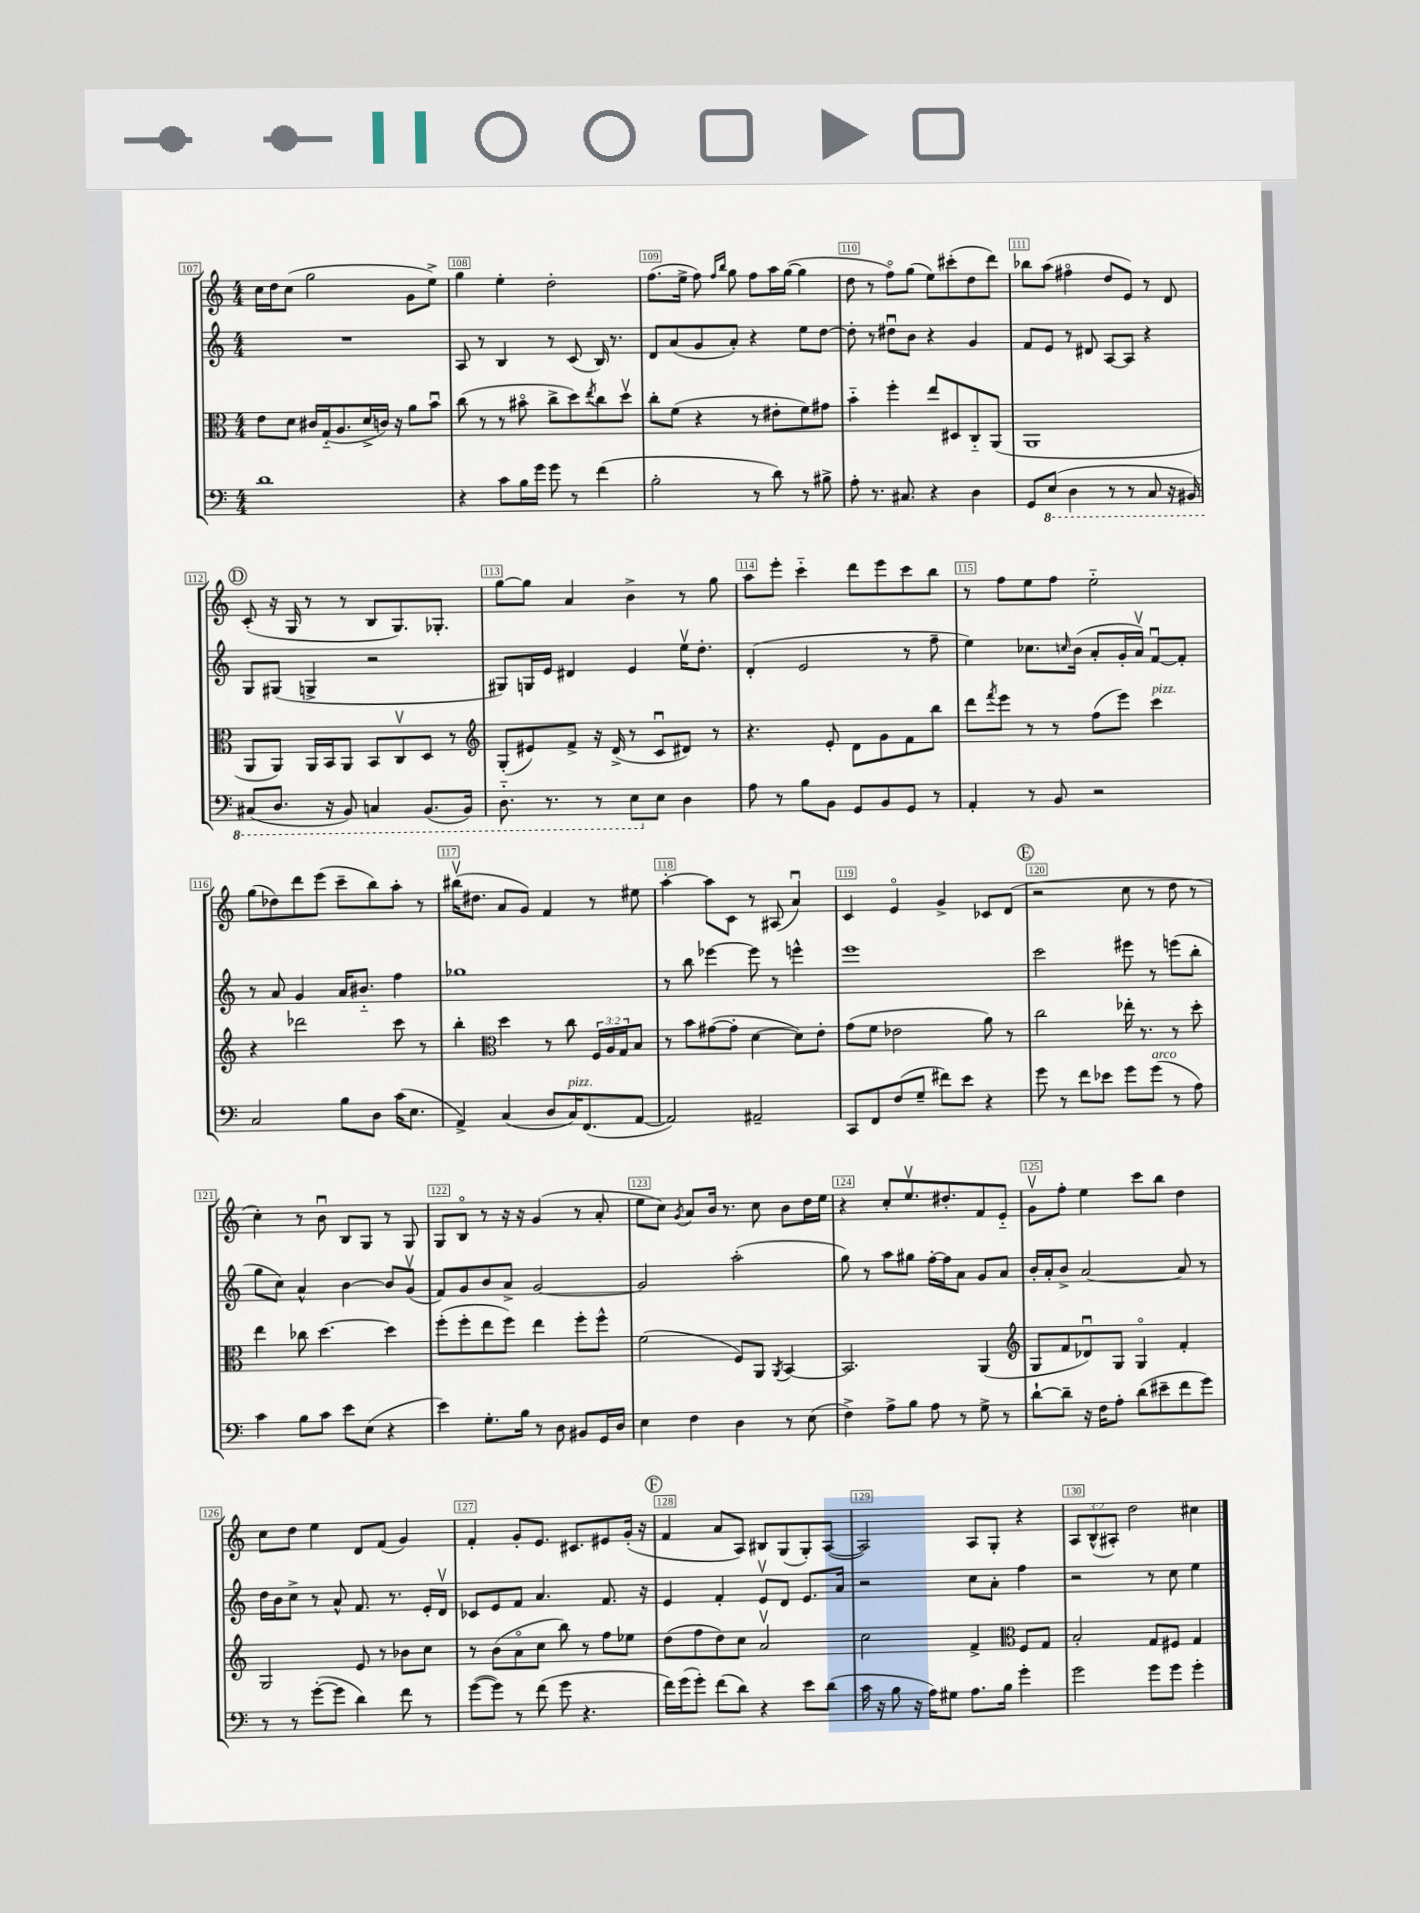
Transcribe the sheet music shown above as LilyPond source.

<<
\new StaffGroup <<
\new Staff = "s0" {
    \clef treble \key c \major \numericTimeSignature \time 4/4 \override Staff.TupletNumber.text = #tuplet-number::calc-fraction-text
    c''16 d''16 c''8( g''2 g'8 e''8->) |
    g''4 e''4-. d''2-. |
    f''8.( e''16-> f''8) \grace { f''16 b''16 } g''8 f''8 a''16 g''16~( g''4 |
    d''8 r8 f''8\flageolet) g''8( e''8) cis'''8-.( d''8 d'''8) |
    bes''8 a''8( fis''4\flageolet d''8 e'8) r8 d'8 |
    \mark \markup { \circle "D" } c'8-.( r16 g16 r8 r8 b8 g8.) ges8.-. |
    g''8~ g''8 a'4 b'4-> r8 g''8 |
    a''8 e'''8-. c'''4-_ d'''8 e'''8 c'''8 b''8 |
    r8 f''8 e''8 f''8 e''2-_ |
    g''8( des''8) d'''8 e'''8( c'''8-- b''8) a''8-. r8 |
    bis''16\upbow( dis''8. a'8 g'8) f'4 r8 eis''8 |
    a''4~-. a''8 c'8 r8 ais8( a'4\downbow) |
    c'4 e'4\flageolet g'4-> ces'8 d'8( |
    \mark \markup { \circle "E" } r2 c''8 r8 d''8 r8 |
    c''4-.) r8 b'8\downbow b8 g8 r8 g8 |
    g8 b8\flageolet r8 r16 r16 g'4( r8 a'8-. |
    e''8 c''8) \acciaccatura { g'8 } a'8 b'16 r8. c''8 b'8 d''16 e''16 |
    r4 c''8-. e''8.\upbow dis''8.-. f'8 e'8-_ |
    g'8\upbow f''8-. e''4 c'''8 b''8 d''4 |
    c''8 d''8 e''4 d'8 f'8( g'4) |
    f'4-. g'8-. e'8. cis'8. eis'8 g'16-.( r16 |
    \mark \markup { \circle "F" } f'4 a'8 a8) bis8 g8( g8-.) a8~( |
    a2) a8 g8-. r4 |
    \tuplet 3/2 { a8 b8-^( ais8-.) } d''2 cis''4 \bar "|." |
}
\new Staff = "s1" {
    \clef treble \key c \major \numericTimeSignature \time 4/4
    R1 |
    a8 r8 b4 r8 c'8( b16) r8. |
    d'8 a'8( g'8 a'8-.) r4 e''8 d''8~ |
    d''8-. r8 dis''8\downbow b'8 r4 g'4 |
    f'8 e'8 r8 dis'8 a8~ a8 r4 |
    \mark \markup { \circle "D" } g8 gis8( g4-> r2 |
    gis8) g16 e'16 dis'4 e'4 e''16\upbow d''8.-. |
    d'4-.( e'2 r8 f''8-- |
    e''4) ces''8. \grace { c''16 } b'16( a'8-. g'16-. a'16\upbow) f'8~\downbow f'8-. |
    r8 a'8 g'4 a'16 bis'8.-_ f''4 |
    ges''1 |
    r8 b''8 ees'''4~ ees'''8 r8 e'''4-^ |
    e'''1 |
    \mark \markup { \circle "E" } c'''2 eis'''8 r8 e'''8( b''8-. |
    g''8 c''8) a'4-^ b'4~ b'8 g'8\upbow( |
    f'8) g'8 b'8 a'8-> g'2~ |
    g'2 a''2-.( |
    g''8) r8 a''8 gis''8 f''16~-. f''16 a'8 g'8 a'8 |
    b'16-. a'16-. b'8-> a'2~ a'8 r8 |
    d''16 b'16 c''8-> r8 a'8-^ f'8. r8. e'16-. d'16\upbow |
    ces'8 e'8 f'8 a'4. f'8. r16 |
    \mark \markup { \circle "F" } e'4 f'4-. e'8\upbow d'8 e'8. a'16 |
    r2 c''8 a'8-. f''4 |
    r2 r8 c''8 e''4 \bar "|." |
}
\new Staff = "s2" {
    \clef alto \key c \major \numericTimeSignature \time 4/4 \override Staff.TupletNumber.text = #tuplet-number::calc-fraction-text
    e'8 d'8 cis'16 g16-_( a8. d'16-> c'16) r16 a'8 b'8\downbow |
    c''8( r8 r8 bis'8\flageolet c''8-> d''8) \acciaccatura { e''8 } c''8 d''8\upbow |
    c''8-. f'8( r4 r8 eis'8-. f'8) gis'8 |
    b'4-_ f''4-. e''8 dis8 c8-_ a,8( |
    a,1 |
    \mark \markup { \circle "D" } a,8 a,8) a,16 b,16 a,8 b,8 c8\upbow d8 r8 |
    \clef treble g8-.( eis'8) f'8-> r16 d'16->( r8 c'8\downbow dis'8) r8 |
    r4. e'8-. d'8 g'8 f'8 b''8 |
    d'''8 \acciaccatura { f'''8 } e'''8 r8 r8 f''8( e'''8) c'''4^\markup { \italic "pizz." } |
    r4 des'''2 c'''8 r8 |
    b''4-. \clef alto d''4 r8 c''8 \tuplet 3/2 { f16 a16 g16 } b8 |
    r8 b'8 gis'8~( gis'8-. d'4~ d'8) e'8-. |
    g'8( f'8 ees'2 a'8) r8 |
    \mark \markup { \circle "E" } c''2 ees''16-. r8. r8 d''8-. |
    e''4 ces''8 d''4.~ d''4 |
    f''8-.( f''8-. e''8 f''8) e''4 f''8-. f''8-^ |
    f'2( f8) a,8 \acciaccatura { a,8 } b,4~ |
    b,2. a,4( |
    \clef treble g8 f'8 des'8\downbow) g8 g4\flageolet f'4-. |
    g2 e'8 r8 bes'8 c''8 |
    r8 b'8( a'8\flageolet c''8 b''8) r8 f''8 ees''8 |
    \mark \markup { \circle "F" } d''8( f''8 d''8) c''8 a'2\upbow |
    c''2 f'4-> \clef alto f8 g8 |
    b2-. g8 fis8 g4 \bar "|." |
}
\new Staff = "s3" {
    \clef bass \key c \major \numericTimeSignature \time 4/4
    d'1 |
    r4 c'8 b16 g'16 g'8 r8 f'4( |
    b2-. r8 d'8) r8 bis8-> |
    a8-. r8. cis8. r4 d4 |
    g,8 \ottava #-1 e,8( d,4 r8 r8 c,8 r16 bis,,16) |
    \mark \markup { \circle "D" } cis,8( d,8. r16 b,,8) c,4 b,,8.( b,,16) |
    d,8.-_ r8. r8 e,8 \ottava #0 e8 d4 |
    a8 r8 b8 b,8 g,8 b,8 g,8 r8 |
    a,4-. r8 b,8 r2 |
    c2 b8 d8 c'16( e8. |
    a,4->) c4( d8 c16^\markup { \italic "pizz." }) f,8.( a,8~ |
    a,2) ais,2-- |
    c,8 f,8 f8( g8-- fis'8) e'8 r4 |
    \mark \markup { \circle "E" } g'8 r8 f'8 ees'8 g'8 g'8^\markup { \italic "arco" }( r8 a8) |
    c'4 b8 c'8 e'8 e8( r4 |
    e'4) g8.-. b16 r8 d8 bis,8 g,16 d16 |
    e4 f4 d4 r8 e8( |
    f4->) a8-> b8 a8 r8 g8-> r8 |
    d'8~-! d'8-- r16 f16 a8-. d'8( eis'8-- f'8 g'8) |
    r8 r8 g'8~-.( g'8 d'4) f'8 r8 |
    g'8~( g'8) r8 f'8( g'8 r4. |
    \mark \markup { \circle "F" } f'16) g'16( g'8-.) f'8( d'8) r4 e'8 d'8( |
    c'16 r16 b8 r16 a16) gis8 a8. b16 g'4-. |
    g'2 g'8 g'8 g'4-. \bar "|." |
}
>>
>>
\layout { \context { \Score currentBarNumber = #107 \override BarNumber.break-visibility = ##(#f #t #t) barNumberVisibility = #all-bar-numbers-visible \override BarNumber.stencil = #(make-stencil-boxer 0.1 0.3 ly:text-interface::print) } }
